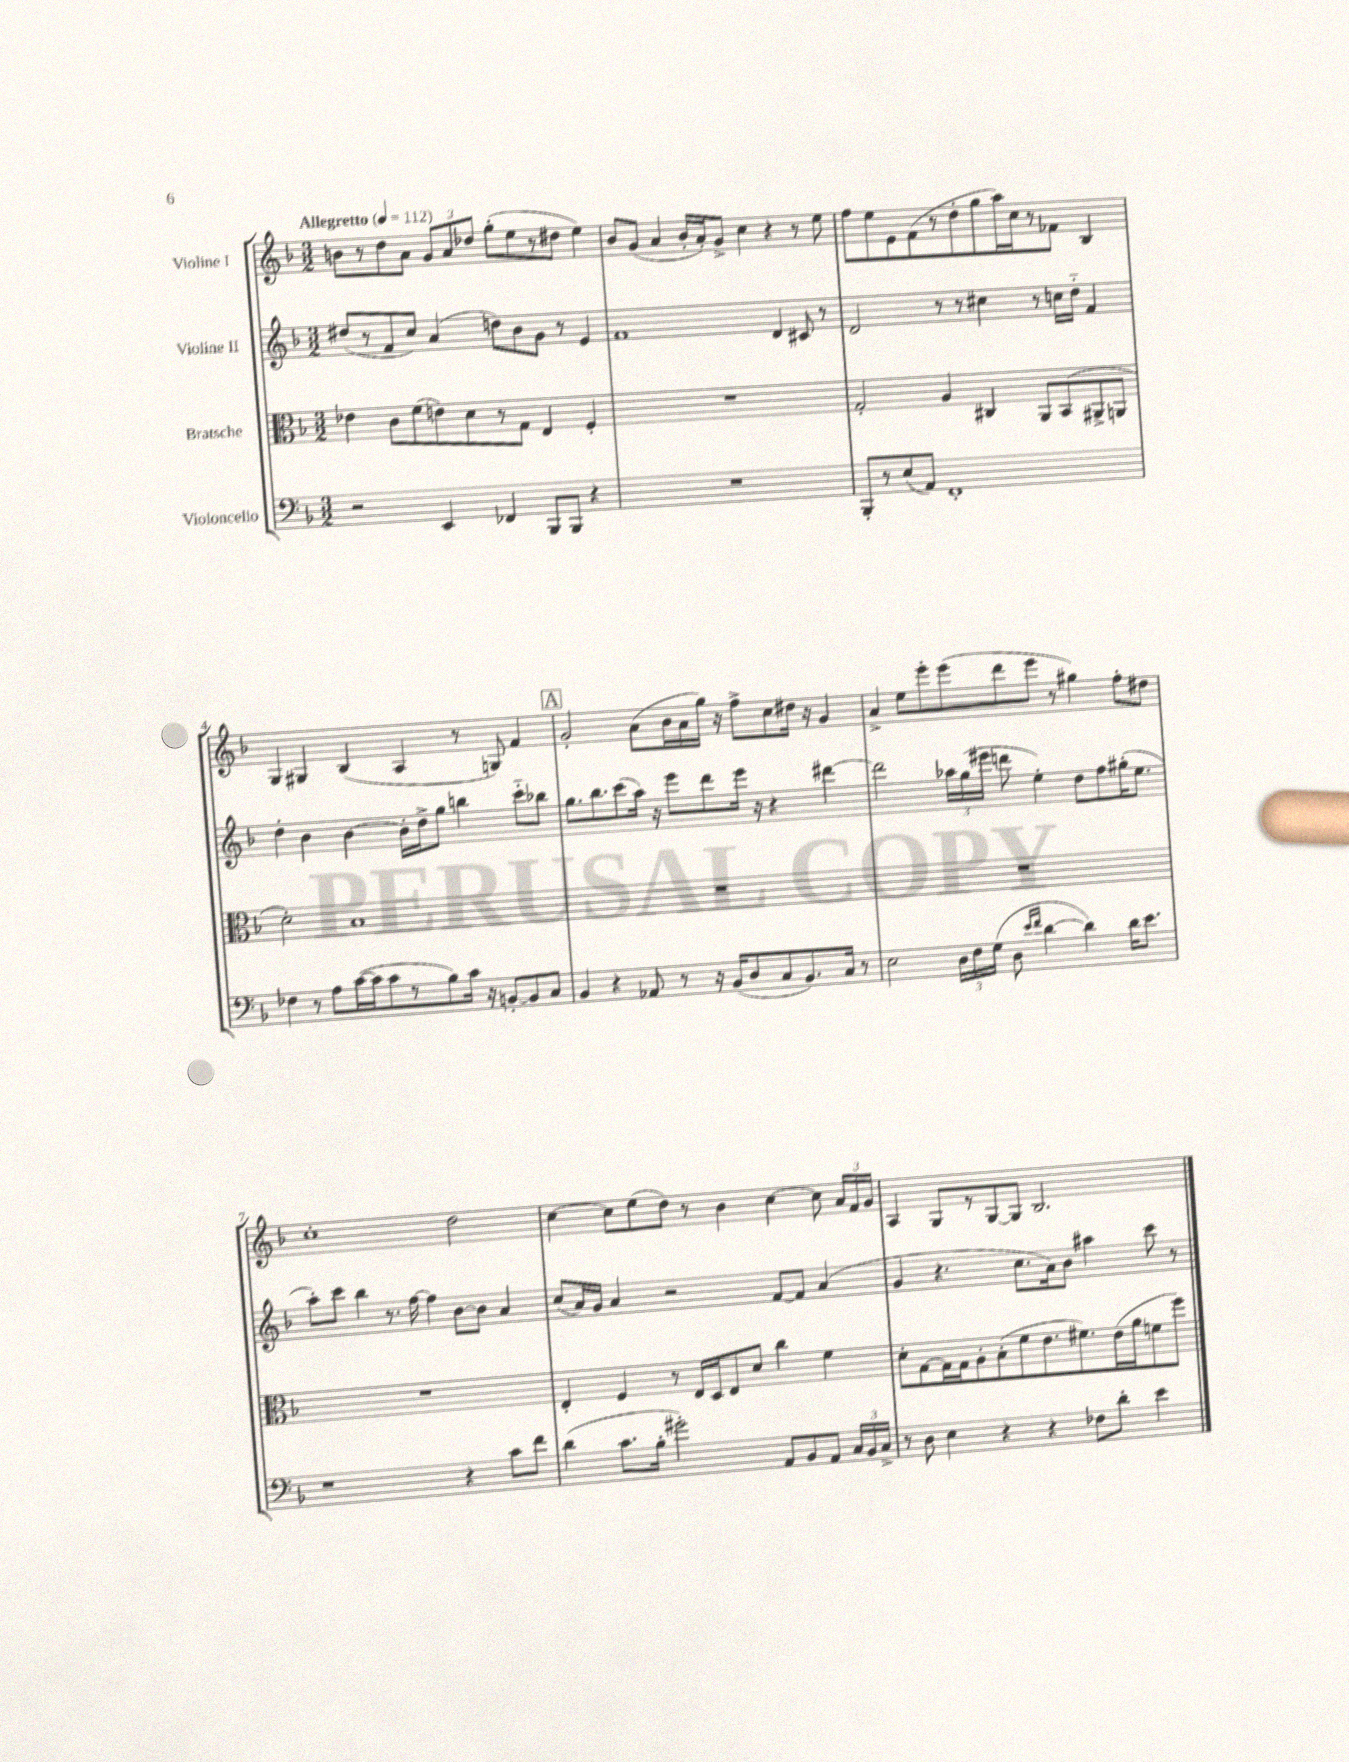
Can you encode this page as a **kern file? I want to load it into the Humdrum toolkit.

**kern	**kern	**kern	**kern
*staff4	*staff3	*staff2	*staff1
*clefF4	*clefC3	*clefG2	*clefG2
*k[b-]	*k[b-]	*k[b-]	*k[b-]
*M3/2	*M3/2	*M3/2	*M3/2
*MM112	*MM112	*MM112	*MM112
2r	4e-	(8dd#	8b
.	.	8r	8r
.	8c	8f	8dd
.	(8f	8cc)	8a
4EE	8e)	(4a	12g
.	.	.	12a
.	8d	.	.
.	.	.	12dd-
4FF-	8r	8dd)	(8gg'
.	8G	8b-	8ee
8BBB-	4E	8g	8r
8BBB-	.	8r	8dd#
4r	4F'	4e	4ee)
=	=	=	=
1.r	1.r	1f	8b-
.	.	.	(8g
.	.	.	4a
.	.	.	16b-'
.	.	.	16a')
.	.	.	8g^
.	.	.	4cc
.	.	4d	4r
.	.	8c#	8r
.	.	8r	8ee
=	=	=	=
8BBB-'	2G'	2d	8ff
8r	.	.	8ee
(8E	.	.	8e
8AA)	.	.	(8f
1FF'	4A	8r	8r
.	.	8r	8dd'
.	4C#	4cc#	8gg
.	.	.	16aa)
.	.	.	16cc
.	8AA	8r	8r
.	(8BB-	16cc	8f-
.	.	16dd'~	.
.	8AA#^	4f	4B-
.	8AA	.	.
=	=	=	=
4F-	2d')	4dd'	4G
8r	.	4b-	4G#
8A	.	.	.
([16c	1B-	[4b-	(4B-
16c]	.	.	.
8c	.	.	.
8r	.	16b-']	4A
.	.	16dd^	.
8B-)	.	8gg	.
16c	.	4bb	8r
16r	.	.	.
[8BB'	.	.	8G)
8BB]	.	8ccc'~	4f
8C	.	8bb-	.
=	=	=	=
4BB-	1.r	8.gg	2g'
.	.	8.bb-	.
4r	.	.	.
.	.	(8ccc	.
8AA-	.	16aa)	(8a
.	.	16r	.
8r	.	8eee	16b-
.	.	.	16a
16r	.	8ddd	16gg)
(16BB-	.	.	16r
8D	.	16eee	8ff^
.	.	16r	.
8C	.	4r	8cc
8.BB-)	.	.	16dd#
.	.	.	16r
.	.	[4ddd#	4g
16C	.	.	.
8r	.	.	.
=	=	=	=
2E	1.r	2ddd#]	4a^
.	.	.	8ee
.	.	.	8eee'
24D	.	24aa-	(8eee
24F	.	(24gg	.
(24G	.	24eee#	.
8D	.	8ddd	8ddd
16qqe	.	.	.
16qqf	.	.	.
[4d	.	4ee')	8eee
.	.	.	8r
4d])	.	8dd	4gg#)
.	.	8ff	.
16d	.	(16gg#'	8ff'
8.e	.	8.ee	.
.	.	.	8dd#
=	=	=	=
1r	1.r	8aa')	1cc'
.	.	8ccc	.
.	.	4bb-	.
.	.	8.r	.
.	.	[16ff	.
.	.	4ff]	.
4r	.	[8b-	2dd
.	.	8b-]	.
8c	.	4a	.
8f	.	.	.
=	=	=	=
(4d	4E'	(8cc	[4cc
.	.	16a)	.
.	.	16g	.
8.c	4F	4a	8cc]
.	.	.	(8ee
16B-'	.	.	.
2g#')	8r	2r	8dd)
.	16E	.	8r
.	16D	.	.
.	8E	.	4b-
.	8d	.	.
8AA	4cc	[8f	[4cc
8BB-	.	8f]	.
8AA	4f	(4a	8cc]
24C	.	.	24a
24BB-	.	.	24f
24C^	.	.	24g
=	=	=	=
8r	8d'	4g	4A
8D	[8G	.	.
4E	16G]	4.r	8G
.	16G	.	.
.	8A'	.	8r
4r	(8B-'	.	[8G
.	8f	8.cc	8G]
4r	8.e	.	2.B-
.	.	16a)	.
.	.	8b-	.
.	8.f#)	.	.
8F-	.	4aa#	.
8d'	(16e	.	.
.	16a	.	.
4e	8f	8ccc	.
.	8ff)	8r	.
==	==	==	==
*-	*-	*-	*-
